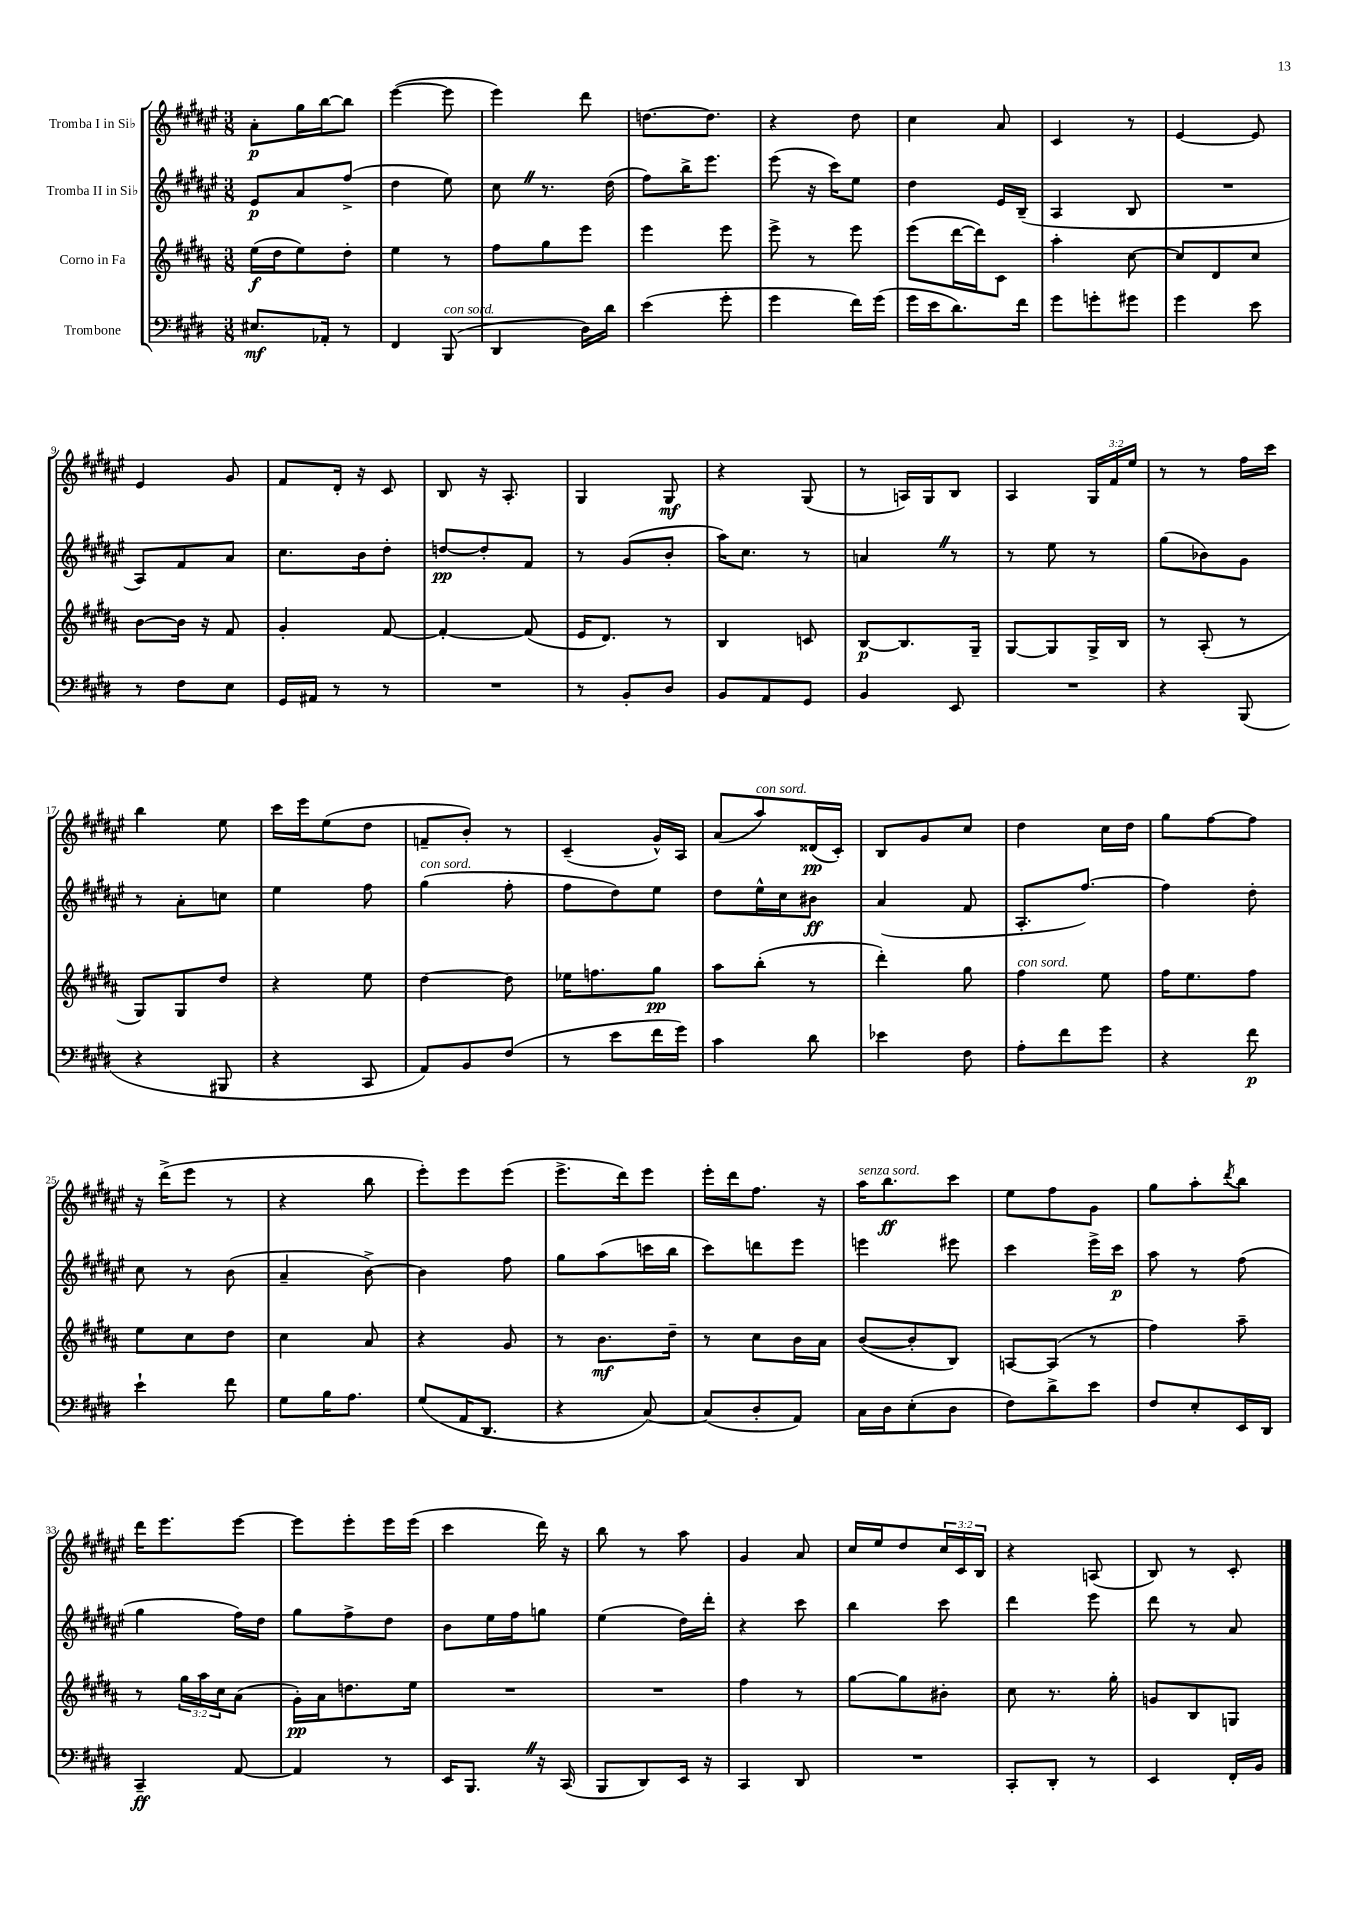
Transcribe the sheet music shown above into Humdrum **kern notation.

**kern	**dynam	**kern	**dynam	**kern	**dynam	**kern	**dynam
*part4	*part4	*part3	*part3	*part2	*part2	*part1	*part1
*staff4	*staff4	*staff3	*staff3	*staff2	*staff2	*staff1	*staff1
*I"Trombone	*	*I"Corno in Fa	*	*I"Tromba II in Si♭	*	*I"Tromba I in Si♭	*
*clefF4	*	*clefG2	*	*clefG2	*	*clefG2	*
*k[f#c#g#d#]	*	*k[f#c#g#d#a#]	*	*k[f#c#g#d#a#e#]	*	*k[f#c#g#d#a#e#]	*
*M3/8	*	*M3/8	*	*M3/8	*	*M3/8	*
=1	=1	=1	=1	=1	=1	=1	=1
8.E#X/L	mf	(16ee\LL	f	8e#/L	p	8a#'\L	p
.	.	16dd#\J	.	.	.	.	.
.	.	8ee\)	.	8a#/	.	16gg#\L	.
16AA-X'/Jk	.	.	.	.	.	[16bb\J	.
8r	.	8dd#'\J	.	(8ff#^/J	.	8bb\J]	.
=2	=2	=2	=2	=2	=2	=2	=2
4FF#/	.	4ee\	.	4dd#\	.	([4eee#\	.
!LO:TX:a:i:t=con sord.	!	!	!	!	!	!	!
(8BBB/	.	8r	.	8ee#\)	.	8eee#\]	.
=3	=3	=3	=3	=3	=3	=3	=3
4DD#/	.	8ff#\L	.	8cc#Z\	.	4eee#\)	.
.	.	8gg#\	.	8.r	.	.	.
16D#\LL)	.	8eee\J	.	.	.	8ddd#\	.
16d#\JJ	.	.	.	(16dd#\	.	.	.
=4	=4	=4	=4	=4	=4	=4	=4
(4e\	.	4eee\	.	8ff#\L)	.	[8.ddn\L	.
.	.	.	.	16bb^\K	.	.	.
.	.	.	.	8.eee#\J	.	8.dd\J]	.
8g#'\	.	8eee\	.	.	.	.	.
=5	=5	=5	=5	=5	=5	=5	=5
4g#\	.	8eee^\	.	(8eee#\	.	4r	.
.	.	8r	.	16r	.	.	.
.	.	.	.	16ccc#\KL)	.	.	.
16f#\LL)	.	8eee\	.	8ee#\J	.	8dd#\	.
(16g#\JJ	.	.	.	.	.	.	.
=6	=6	=6	=6	=6	=6	=6	=6
16g#\LL	.	(8eee\L	.	4dd#\	.	4cc#\	.
16e\J	.	.	.	.	.	.	.
8.d#\)	.	[16ddd#\L	.	.	.	.	.
.	.	16ddd#\J])	.	.	.	.	.
.	.	8c#\J	.	16e#/LL	.	8a#/	.
16f#\Jk	.	.	.	(16B~/JJ	.	.	.
=7	=7	=7	=7	=7	=7	=7	=7
8g#\L	.	4aa#'\	.	4A#/	.	4c#/	.
8gn'\	.	.	.	.	.	.	.
8g#X\J	.	[8cc#\	.	8B/	.	8r	.
=8	=8	=8	=8	=8	=8	=8	=8
4g#\	.	8cc#/L]	.	4.r	.	[4e#/	.
.	.	8d#/	.	.	.	.	.
8e\	.	8cc#/J	.	.	.	8e#/]	.
!!LO:LB:g=z
=9	=9	=9	=9	=9	=9	=9	=9
8r	.	[8b\L	.	8A#/L)	.	4e#/	.
8F#\L	.	16b\Jk]	.	8f#/	.	.	.
.	.	16r	.	.	.	.	.
8E\J	.	8f#/	.	8a#/J	.	8g#/	.
=10	=10	=10	=10	=10	=10	=10	=10
16GG#/LL	.	4g#'/	.	8.cc#\L	.	8f#/L	.
16AA#X/JJ	.	.	.	.	.	.	.
8r	.	.	.	.	.	16d#'/Jk	.
.	.	.	.	16b\k	.	16r	.
8r	.	[8f#/	.	8dd#'\J	.	8c#/	.
=11	=11	=11	=11	=11	=11	=11	=11
4.r	.	4f#'/_	.	[8ddn/L	pp	8B/	.
.	.	.	.	8dd'/]	.	16r	.
.	.	.	.	.	.	8.A#'/	.
.	.	(8f#/]	.	8f#/J	.	.	.
=12	=12	=12	=12	=12	=12	=12	=12
8r	.	16e/KL	.	8r	.	4G#/	.
.	.	8.d#/J)	.	.	.	.	.
8BB'/L	.	.	.	(8g#/L	.	.	.
8D#/J	.	8r	.	8b'/J	.	8G#/	mf
=13	=13	=13	=13	=13	=13	=13	=13
8BB/L	.	4B/	.	16aa#\KL)	.	4r	.
.	.	.	.	8.cc#\J	.	.	.
8AA/	.	.	.	.	.	.	.
8GG#/J	.	8cn/	.	8r	.	(8G#/	.
=14	=14	=14	=14	=14	=14	=14	=14
4BB/	.	[8B/L	p	4anZ/	.	8r	.
.	.	8.B/]	.	.	.	16An/LL)	.
.	.	.	.	.	.	16G#/J	.
8EE/	.	.	.	8r	.	8B/J	.
.	.	16G#~/Jk	.	.	.	.	.
=15	=15	=15	=15	=15	=15	=15	=15
4.r	.	[8G#/L	.	8r	.	4A#/	.
.	.	8G#/]	.	8ee#\	.	.	.
.	.	16G#^/L	.	8r	.	24G#/LL	.
.	.	.	.	.	.	24f#/	.
.	.	16B/JJ	.	.	.	.	.
.	.	.	.	.	.	24ee#/JJ	.
=16	=16	=16	=16	=16	=16	=16	=16
4r	.	8r	.	(8gg#\L	.	8r	.
.	.	(8A#'/	.	8b-X\)	.	8r	.
(8BBB/	.	8r	.	8g#\J	.	16ff#\LL	.
.	.	.	.	.	.	16ccc#\JJ	.
!!LO:LB:g=z
=17	=17	=17	=17	=17	=17	=17	=17
4r	.	8G#/L)	.	8r	.	4bb\	.
.	.	8G#/	.	8a#'\L	.	.	.
8BBB#X/	.	8dd#/J	.	8ccn\J	.	8ee#\	.
=18	=18	=18	=18	=18	=18	=18	=18
4r	.	4r	.	4ee#\	.	16ccc#\LL	.
.	.	.	.	.	.	16eee#\J	.
.	.	.	.	.	.	(8ee#\	.
8CC#/	.	8ee\	.	8ff#\	.	8dd#\J	.
=19	=19	=19	=19	=19	=19	=19	=19
!	!	!	!	!LO:TX:a:i:t=con sord.	!	!	!
8AA/L)	.	[4dd#\	.	(4gg#\	.	8fn~/L	.
8BB/	.	.	.	.	.	8b'/J)	.
(8F#/J	.	8dd#\]	.	8ff#'\	.	8r	.
=20	=20	=20	=20	=20	=20	=20	=20
8r	.	16ee-X\KL	.	8ff#\L	.	(4c#~/	.
.	.	8.ffn\	.	.	.	.	.
8e\L	.	.	.	8dd#\)	.	.	.
16f#\L	.	8gg#\J	pp	8ee#\J	.	16g#^^/LL)	.
16g#\JJ)	.	.	.	.	.	16A#/JJ	.
=21	=21	=21	=21	=21	=21	=21	=21
4c#\	.	8aa#\L	.	8dd#\L	.	(8a#/L	.
!	!	!	!	!	!	!LO:TX:a:i:t=con sord.	!
.	.	(8bb'\J	.	16ee#^^\L	.	8aa#/)	.
.	.	.	.	16cc#\J	.	.	.
8d#\	.	8r	.	8b#X\J	ff	(16d##X/L	pp
.	.	.	.	.	.	16c#'/JJ)	.
=22	=22	=22	=22	=22	=22	=22	=22
4e-X\	.	4ddd#'\)	.	(4a#/	.	8B/L	.
.	.	.	.	.	.	8g#/	.
8F#\	.	8gg#\	.	8f#/	.	8cc#/J	.
=23	=23	=23	=23	=23	=23	=23	=23
!	!	!LO:TX:a:i:t=con sord.	!	!	!	!	!
8A'\L	.	4ff#\	.	8.A#'/L	.	4dd#\	.
8f#\	.	.	.	.	.	.	.
.	.	.	.	[8.ff#/J)	.	.	.
8g#\J	.	8ee\	.	.	.	16cc#\LL	.
.	.	.	.	.	.	16dd#\JJ	.
=24	=24	=24	=24	=24	=24	=24	=24
4r	.	16ff#\KL	.	4ff#\]	.	8gg#\L	.
.	.	8.ee\	.	.	.	.	.
.	.	.	.	.	.	[8ff#\	.
8f#\	p	8ff#\J	.	8dd#'\	.	8ff#\J]	.
!!LO:LB:g=z
=25	=25	=25	=25	=25	=25	=25	=25
4e`\	.	8ee\L	.	8cc#\	.	16r	.
.	.	.	.	.	.	(16ddd#^\KL	.
.	.	8cc#\	.	8r	.	8eee#\J	.
8f#\	.	8dd#\J	.	(8b\	.	8r	.
=26	=26	=26	=26	=26	=26	=26	=26
8G#\L	.	4cc#\	.	4a#~/	.	4r	.
16B\K	.	.	.	.	.	.	.
8.A\J	.	.	.	.	.	.	.
.	.	8a#/	.	[8b^\)	.	8bb\	.
=27	=27	=27	=27	=27	=27	=27	=27
(8G#/L	.	4r	.	4b\]	.	8eee#'\L)	.
16AA/K	.	.	.	.	.	8eee#\	.
8.DD#/J	.	.	.	.	.	.	.
.	.	8g#/	.	8ff#\	.	(8eee#\J	.
=28	=28	=28	=28	=28	=28	=28	=28
4r	.	8r	.	8gg#\L	.	8.eee#^\L	.
.	.	8.b\L	mf	(8aa#\	.	.	.
.	.	.	.	.	.	16ddd#\k)	.
[8C#/)	.	.	.	16cccn\L	.	8eee#\J	.
.	.	16dd#~\Jk	.	16bb\JJ	.	.	.
=29	=29	=29	=29	=29	=29	=29	=29
(8C#/L]	.	8r	.	8ccc#\L)	.	16eee#'\LL	.
.	.	.	.	.	.	16ddd#\J	.
8D#'/	.	8cc#\L	.	8dddn\	.	8.ff#\J	.
8AA/J)	.	16b\L	.	8eee#\J	.	.	.
.	.	16a#\JJ	.	.	.	16r	.
=30	=30	=30	=30	=30	=30	=30	=30
!	!	!	!	!	!	!LO:TX:a:i:t=senza sord.	!
16C#\LL	.	([8b/L	.	4eeen\	.	16aa#\KL	.
16D#\J	.	.	.	.	.	8.bb\	ff
(8E'\	.	8b'/]	.	.	.	.	.
8D#\J	.	8B/J)	.	8eee#X\	.	8ccc#\J	.
=31	=31	=31	=31	=31	=31	=31	=31
8F#\L)	.	[8An/L	.	4ccc#\	.	8ee#\L	.
8d#^\	.	(8A/J]	.	.	.	8ff#\	.
8e\J	.	8r	.	16eee#^\LL	.	8g#\J	.
.	.	.	.	16ccc#\JJ	p	.	.
=32	=32	=32	=32	=32	=32	=32	=32
8F#/L	.	4ff#\)	.	8aa#\	.	8gg#\L	.
8E'/	.	.	.	8r	.	8aa#'\	.
.	.	.	.	.	.	8qddd#/	.
16EE/L	.	8aa#~\	.	(8ff#\	.	8bb\J	.
16DD#/JJ	.	.	.	.	.	.	.
!!LO:LB:g=z
=33	=33	=33	=33	=33	=33	=33	=33
4CC#~/	ff	8r	.	4gg#\	.	16ddd#\KL	.
.	.	.	.	.	.	8.eee#\	.
.	.	24gg#\LL	.	.	.	.	.
.	.	24aa#\	.	.	.	.	.
.	.	24cc#\J	.	.	.	.	.
[8AA/	.	(8a#\J	.	16ff#\LL)	.	[8eee#\J	.
.	.	.	.	16dd#\JJ	.	.	.
=34	=34	=34	=34	=34	=34	=34	=34
4AA/]	.	16g#'\LL)	pp	8gg#\L	.	8eee#\L]	.
.	.	16a#\J	.	.	.	.	.
.	.	8.ddn\	.	8ff#^\	.	8eee#'\	.
8r	.	.	.	8dd#\J	.	16eee#\L	.
.	.	16ee\Jk	.	.	.	(16eee#\JJ	.
=35	=35	=35	=35	=35	=35	=35	=35
16EE/KL	.	4.r	.	8b\L	.	4ccc#\	.
8.BBBZ/J	.	.	.	.	.	.	.
.	.	.	.	16ee#\L	.	.	.
.	.	.	.	16ff#\J	.	.	.
16r	.	.	.	8ggn\J	.	16ddd#\)	.
(16CC#/	.	.	.	.	.	16r	.
=36	=36	=36	=36	=36	=36	=36	=36
8BBB/L	.	4.r	.	(4ee#\	.	8bb\	.
8DD#/)	.	.	.	.	.	8r	.
16EE/Jk	.	.	.	16dd#\LL)	.	8aa#\	.
16r	.	.	.	16ddd#'\JJ	.	.	.
=37	=37	=37	=37	=37	=37	=37	=37
4CC#/	.	4ff#\	.	4r	.	4g#/	.
8DD#/	.	8r	.	8ccc#\	.	8a#/	.
=38	=38	=38	=38	=38	=38	=38	=38
4.r	.	[8gg#\L	.	4bb\	.	16cc#/LL	.
.	.	.	.	.	.	16ee#/J	.
.	.	8gg#\]	.	.	.	8dd#/	.
.	.	8b#X'\J	.	8ccc#\	.	24cc#/L	.
.	.	.	.	.	.	24c#/	.
.	.	.	.	.	.	24B/JJ	.
=39	=39	=39	=39	=39	=39	=39	=39
8CC#'/L	.	8cc#\	.	4ddd#\	.	4r	.
8DD#'/J	.	8.r	.	.	.	.	.
8r	.	.	.	8eee#\	.	(8An/	.
.	.	16gg#'\	.	.	.	.	.
=40	=40	=40	=40	=40	=40	=40	=40
4EE/	.	8gn/L	.	8ddd#\	.	8B/)	.
.	.	8B/	.	8r	.	8r	.
16FF#'/LL	.	8Gn/J	.	8a#/	.	8c#'/	.
16BB/JJ	.	.	.	.	.	.	.
==	==	==	==	==	==	==	==
*-	*-	*-	*-	*-	*-	*-	*-
